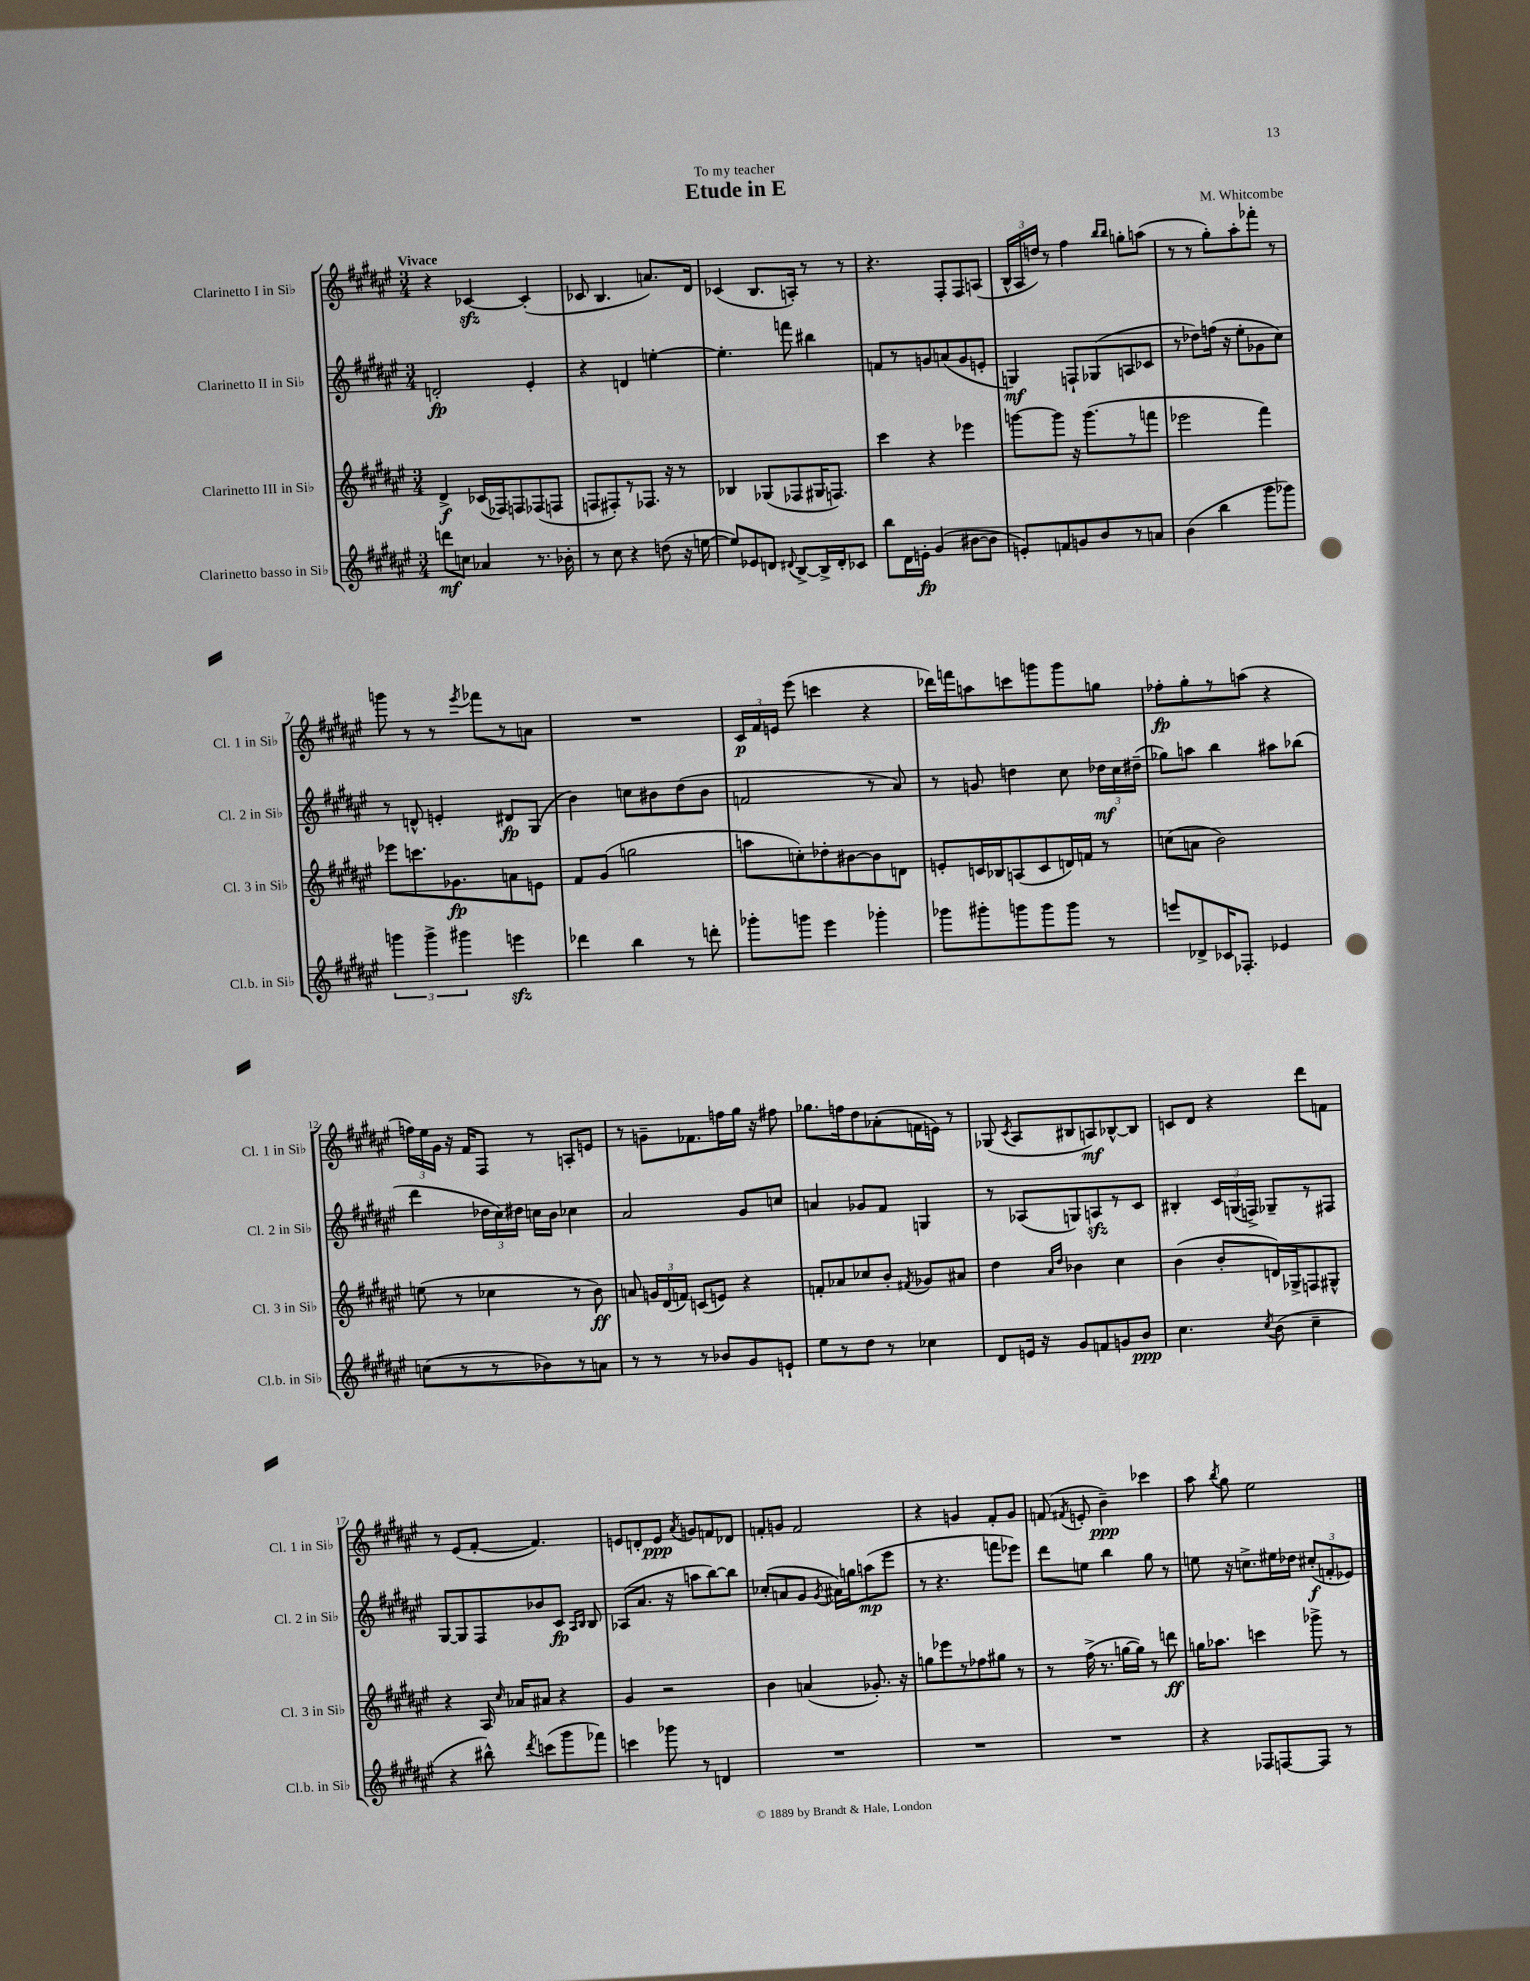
\header { title = "Etude in E" composer = "M. Whitcombe" dedication = "To my teacher" }
<<
\new StaffGroup <<
\new Staff = "s0" \with { instrumentName = "Clarinetto I in Sib" shortInstrumentName = "Cl. 1 in Sib" } {
    \clef treble \key fis \major \numericTimeSignature \time 3/4 \tempo "Vivace"
    \autoBeamOff r4 ces'4~\sfz ces'4-.( |
    ces'8 b4. a'8.[) dis'16] |
    ces'4( b8.[ a16]-.) r8 r8 |
    r4. fis8[-. fis8 a8]( |
    \tuplet 3/2 { b16[-^ ais16 d''16]) } r8 fis''4 \grace { b''16[ b''16] } g''8[-. a''8]( |
    r8 r8 gis''8[-.) ais''8-. fes'''8]-. r8 |
    g'''8 r8 r8 \acciaccatura { eis'''8 } fes'''8[ r8 a'8] |
    R2. |
    \tuplet 3/2 { cis'16[\p fis'16 e'16] } eis'''8( c'''4 r4 |
    des'''16[) f'''16 a''8 c'''8 g'''8 g'''8 g''8] |
    fes''8[-.\fp gis''8-. r8 a''8]( r4 |
    \tuplet 3/2 { f''16[) eis''16 gis'16] } r16 fis'16[ fis8] r8 a8[-. e'8] |
    r8 g'8[-- fes'8. f''16 gis''16] r16 fis''8 |
    ges''8.[ f''16 dis''8 aes'8-.( f'16 e'16]) r8 |
    ges8( \acciaccatura { cis'8 } ais8[ bis8 a8\mf) bes8~-^ bes8] |
    c'8[ dis'8] r4 dis'''8[ f'8] |
    r8 eis'8[( fis'8]~-. fis'4.) |
    e'8[ d'8-. e'8]\ppp \acciaccatura { ais'8 } g'8[ f'8 des'8] |
    f'8[-. g'8] f'2 |
    r4 g'4 fis'8[-. g'8] |
    f'8( \acciaccatura { fis'8 } e'8-. b'4--\ppp) ces'''4 |
    ais''8 \acciaccatura { b''8 } gis''8 eis''2 \bar "|." |
}
\new Staff = "s1" \with { instrumentName = "Clarinetto II in Sib" shortInstrumentName = "Cl. 2 in Sib" } {
    \clef treble \key fis \major \numericTimeSignature \time 3/4
    \autoBeamOff d'2-.\fp eis'4-. |
    r4 d'4 e''4~-. |
    e''4.-. f'''8 bis''4 |
    f'8[ r8 g'8 a'8( g'8 e'8]-. |
    g4\mf) f8[-! ges8( a8 ces'8] |
    r8 des''8[) f''16]( r16 eis''8[-. ges'8 cis''8]) |
    r8 d'8-^ e'4-. dis'8[\fp gis8]( |
    b'4) c''8[ bis'8 dis''8( bis'8] |
    f'2 r8 ais'8) |
    r8 g'8 d''4 cis''8 \tuplet 3/2 { des''16[\mf cis''16 dis''16]--( } |
    ges''8[) a''8] b''4 ais''8[ bes''8]( |
    dis'''4 \tuplet 3/2 { des''16[ cis''16) dis''16] } c''16[ b'16] ces''4 |
    ais'2 gis'8[ c''8] |
    a'4 ges'8[ fis'8] g4 |
    r8 aes8[( g8) a8\sfz r8 cis'8] |
    bis4-. \tuplet 3/2 { cis'16[ g16( f16]->) } ges8[-- r8 fis8] |
    gis8[~ gis8 fis8 bes'8 cis'8]\fp \grace { ais16[ b16] } b8 |
    aes8[( ais'8.] r16 a''8[ b''8~) b''8] |
    ces''8[-.( a'8 gis'8] \acciaccatura { gis'8 } ais'16[) g''16 a''8\mp( eis'''8] |
    r8 r4. f'''8[ ees'''8]) |
    dis'''8[ e''8] b''4 gis''8 r8 |
    e''8 r16 c''8.[-> eis''16 des''16] \tuplet 3/2 { cis''8[-.\f( f'8-. ees'8]) } \bar "|." |
}
\new Staff = "s2" \with { instrumentName = "Clarinetto III in Sib" shortInstrumentName = "Cl. 3 in Sib" } {
    \clef treble \key fis \major \numericTimeSignature \time 3/4
    \autoBeamOff dis'4->\f ces'16[( fes16) f8 fes8( f8] |
    f8[ fis8-.) r8 fes8.] r16 r8 |
    bes4 ges8[( fes8 gis16 f8.]) |
    cis'''4 r4 ees'''4 |
    g'''8[~ g'''8] r16 g'''8.[( r8 f'''8] |
    ees'''2 fis'''4) |
    ees'''8[ c'''8. ges'8.\fp a'8 e'8] |
    fis'8[ gis'8]( g''2 |
    a''8[ c''8-.) des''8-. bis'8~ bis'8 d'8] |
    e'8[-. c'16 bes16 a8( c'8 d'16) f'16] r8 |
    c''8[( a'8] b'2) |
    e''8( r8 ces''4 r8 b'8\ff) |
    a'8 \tuplet 3/2 { g'16[ dis'16( f'16]) } c'8[( e'8]) r4 |
    f'8[-. aes'8 ces''8 b'8]-. \acciaccatura { fis'8 } ges'8[ ais'8] |
    dis''4 \grace { ais'16[ dis''16] } bes'4 cis''4 |
    b'4( b'8[-. d'16) ges16-> f8 gis8]-^ |
    r4 ais16 \grace { cis''16 } aes'16[ ais'8] r4 |
    gis'4 r2 |
    b'4 a'4( ges'8.-.) r16 |
    g''8[ ees'''8 r8 fes''8 gis''8] r8 |
    r8 fis''16->( r8. g''16[~ g''16]) r8 d'''8\ff |
    g''16[ aes''8.] c'''4 ges'''8-> r8 \bar "|." |
}
\new Staff = "s3" \with { instrumentName = "Clarinetto basso in Sib" shortInstrumentName = "Cl.b. in Sib" } {
    \clef treble \key fis \major \numericTimeSignature \time 3/4
    \autoBeamOff d'''8[\mf c''8] aes'4 r8. bes'16-. |
    r8 cis''8 r4 d''8( r16 e''16~ |
    e''8[) ees'8 d'8] \appoggiatura { dis'8 } b8[~-> b16-> dis'16-. ces'8] |
    b''8[ dis'16 e'16]-.\fp gis'4( bis'8[~ bis'8] |
    e'8[-.) f'8 g'8 b'8 r8 a'8] |
    b'4( b''4 gis'''8[ ges'''8]) |
    \tuplet 3/2 { g'''4 g'''4-> gis'''4 } e'''4\sfz |
    des'''4 b''4 r8 d'''8-. |
    ges'''8[-. g'''8] eis'''4 ges'''4-. |
    ges'''8[ gis'''8-. g'''8 g'''8 g'''8] r8 |
    e'''8[ des'8-> ces'16 fes8.]-. ees'4 |
    c''8[( r8 r8 bes'8) r8 a'8] |
    r8 r8 r8 bes'8[ gis'8 e'8]-! |
    eis''8[ r8 dis''8] r8 ces''4 |
    dis'8[ e'16] r16 gis'8[ f'8 g'8 b'8]\ppp |
    cis''4. \acciaccatura { cis''8 } b'8( cis''4-- |
    r4 bis''8-^) \acciaccatura { dis'''8 } c'''8[( gis'''8 fes'''8]) |
    c'''4 ges'''8 r8 d'4 |
    R2. |
    R2. |
    R2. |
    r4 fes8[ f8~ f8] r8 \bar "|." |
}
>>
>>
